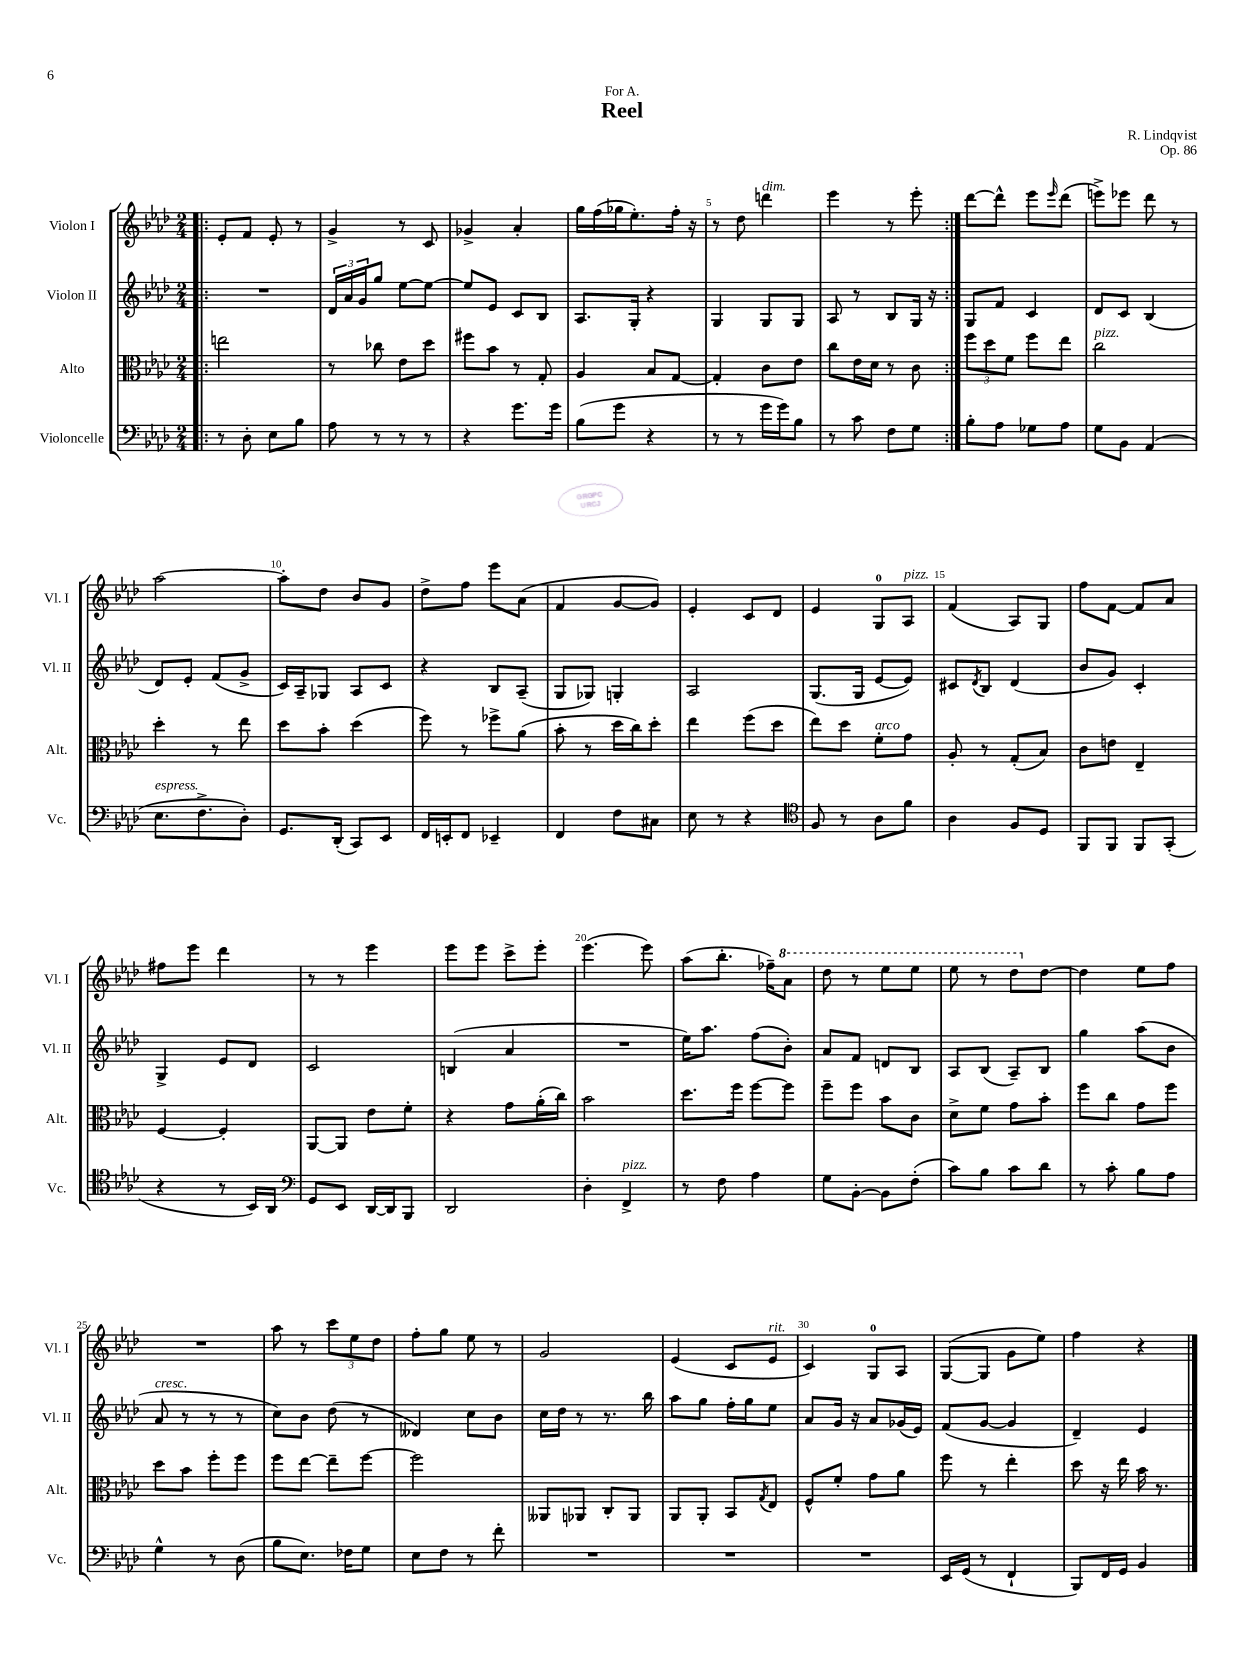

**kern	**kern	**kern	**kern
*staff4	*staff3	*staff2	*staff1
*clefF4	*clefC3	*clefG2	*clefG2
*k[b-e-a-d-]	*k[b-e-a-d-]	*k[b-e-a-d-]	*k[b-e-a-d-]
*M2/4	*M2/4	*M2/4	*M2/4
=!|:	=!|:	=!|:	=!|:
8r	2ee\	2r	8e-'/L
8D-'\	.	.	8f/J
8E-\L	.	.	8e-'/
8B-\J	.	.	8r
=	=	=	=
8A-\	8r	24d-/LL	4g^/
.	.	24a-/	.
.	.	24g/J	.
8r	8cc-\	8gg/J	.
8r	8e-\L	[8ee-\L	8r
8r	8dd-\J	8ee-\_J	8c/
=	=	=	=
4r	8ff#\L	8ee-/]L	4g-^/
.	8b-\J	8e-/J	.
8.g\L	8r	8c/L	4a-'/
.	8G'/	8B-/J	.
16g\Jk	.	.	.
=	=	=	=
(8B-\L	4A-/	8.A-/L	16gg\LL
.	.	.	(16ff\
8g\J	.	.	16gg-\J
.	.	16G'/Jk	8.ee-'\)
4r	8B-/L	4r	.
.	[8G/J	.	16ff'\Jk
.	.	.	16r
=	=	=	=
8r	4G'/]	4G/	8r
8r	.	.	8dd-\
16g\LL	8c\L	8G/L	4ddd\
16g\J)	.	.	.
8B-\J	8e-\J	8G/J	.
=	=	=	=
8r	8cc\L	8A-/	4eee-\
8c\	16e-\L	8r	.
.	16d-\JJ	.	.
8F\L	8r	8B-/L	8r
8G\J	8c\	16G/Jk	8eee-'\
.	.	16r	.
=:|!	=:|!	=:|!	=:|!
8B-'\L	12ff\L	8G/L	[8ddd-\L
.	12dd-\	.	.
8A-\J	.	8f/J	8ddd-^^\]J
.	12f\J	.	.
8G-\L	8ff\L	4c/	8eee-\L
.	.	.	16qqeee-/
8A-\J	8ee-\J	.	(8ddd-\J
=	=	=	=
8G\L	2cc\	8d-/L	8eee^\L)
8BB-\J	.	8c/J	8eee-\J
(4AA-/	.	(4B-/	8ddd-\
.	.	.	8r
=	=	=	=
8.E-\L	4dd-'\	8d-/L)	[2aa-\
.	.	8e-'/J	.
8.F^\	.	.	.
.	8r	(8f/L	.
8D-'\J)	8ee-\	8g^/J	.
=	=	=	=
8.GG/L	8dd-\L	16c/LL)	8aa-'\]L
.	.	16A-~/J	.
.	8b-'\J	8G-/J	8dd-\J
(16DD-'/Jk	.	.	.
8CC/L)	(4dd-\	8A-/L	8b-/L
8EE-/J	.	8c/J	8g/J
=	=	=	=
16FF/LL	8ff\)	4r	8dd-^\L
16EE'/J	.	.	.
8FF/J	8r	.	8ff\J
4EE-~/	8ff-^\L	8B-/L	8eee-\L
.	(8a-\J	(8A-~/J	(8a-\J
=	=	=	=
4FF/	8b-'\	8G/L	4f/
.	8r	8G-/J)	.
8F\L	16dd-\LL	4G'/	[8g/L
.	16cc\J)	.	.
8C#\J	8dd-'\J	.	8g/]J)
=	=	=	=
8E-\	4ee-\	2A-/	4e-'/
8r	.	.	.
4r	(8ff\L	.	8c/L
.	8dd-\J	.	8d-/J
=	=	=	=
*clefC4	*	*	*
8F/	8ee-\L)	(8.G/L	4e-/
8r	8dd-\J	.	.
.	.	16G/Jk	.
8A-\L	8f'\L	[8e-/L	8G/L
8f\J	8g\J	8e-/]J)	8A-/J
=	=	=	=
4A-\	8A-'/	8c#/L	(4f/
.	.	8qd-/	.
.	8r	8B-/J	.
8F/L	(8G'/L	(4d-/	8A-/L)
8D-/J	8B-/J)	.	8G/J
=	=	=	=
8FF/L	8c\L	8b-/L	8ff\L
8FF/J	8e\J	8g/J)	[8f\J
8FF/L	4E-~/	4c'/	8f/]L
(8GG'/J	.	.	8a-/J
=	=	=	=
4r	[4F/	4G^/	8ff#\L
.	.	.	8eee-\J
8r	4F'/]	8e-/L	4ddd-\
16BB-/LL)	.	8d-/J	.
16AA-/JJ	.	.	.
=	=	=	=
*clefF4	*	*	*
8GG/L	[8AA-/L	2c/	8r
8EE-/J	8AA-/]J	.	8r
[16DD-/LL	8e-\L	.	4eee-\
16DD-/]J	.	.	.
8BBB-/J	8f'\J	.	.
=	=	=	=
2DD-/	4r	(4B/	8eee-\L
.	.	.	8eee-\J
.	8g\L	4a-/	8ccc^\L
.	(16a-'\L	.	8eee-'\J
.	16cc\JJ)	.	.
=	=	=	=
4D-'\	2b-\	2r	(4.eee-\
4FF^/	.	.	.
.	.	.	8eee-\)
=	=	=	=
8r	8.dd-\L	16ee-\LK)	(8aa-\L
.	.	8.aa-\J	.
8F\	.	.	8.bb-'\J
.	16ff\Jk	.	.
4A-\	[8ff\L	(8ff\L	.
.	.	.	16ff-~\LK)
.	8ff\]J	8b-'\J)	8aa-\J
=	=	=	=
8G\L	8ff~\L	8a-/L	8ddd-\
[8BB-'\J	8ff\J	8f/J	8r
8BB-\]L	8b-\L	8d/L	8eee-\L
(8F'\J	8c\J	8B-/J	8eee-\J
=	=	=	=
8c\L)	8d-^\L	8A-/L	8eee-\
8B-\J	8f\J	(8B-/J	8r
8c\L	8g\L	8A-~/L)	8ddd-\L
8d-\J	8b-'\J	8B-/J	[8dd-\J
=	=	=	=
8r	8ff\L	4gg\	4dd-\]
8c'\	8cc\J	.	.
8B-\L	8g\L	(8aa-\L	8ee-\L
8A-\J	8ff\J	8b-\J	8ff\J
=	=	=	=
4G^^\	8dd-\L	8a-/	2r
.	8b-\J	8r	.
8r	8ff'\L	8r	.
(8D-\	8ff\J	8r	.
=	=	=	=
8B-\L	8ff\L	8cc\L)	8aa-\
8.E-\J)	[8ee-\J	8b-\J	8r
.	8ee-~\]L	(8dd-\	12ccc\L
16F-\LK	.	.	.
.	.	.	12ee-\
8G\J	[8ff\J	8r	.
.	.	.	12dd-\J
=	=	=	=
8E-\L	2ff\]	4d--/)	8ff'\L
8F\J	.	.	8gg\J
8r	.	8cc\L	8ee-\
8f'\	.	8b-\J	8r
=	=	=	=
2r	8AA--/L	16cc\LL	2g/
.	.	16dd-\JJ	.
.	8AA-/J	8r	.
.	8C'/L	8.r	.
.	8AA-/J	.	.
.	.	16bb-\	.
=	=	=	=
2r	8AA-/L	8aa-\L	(4e-/
.	8AA-'/J	8gg\J	.
.	8BB-/L	16ff'\LL	8c/L
.	.	16gg\J	.
.	8qG/	.	.
.	8E-/J	8ee-\J	8e-/J
=	=	=	=
2r	8F^^/L	8a-/L	4c/)
.	8f'/J	16g/Jk	.
.	.	16r	.
.	8g\L	8a-/L	8G/L
.	8a-\J	(16g-/L	8A-/J
.	.	16e-/JJ)	.
=	=	=	=
16EE-/LL	8ff\	(8f/L	([8G/L
(16GG/JJ	.	.	.
8r	8r	[8g/J	8G/]J
4FF`/	4ee-'\	4g/]	8g\L
.	.	.	8ee-\J)
=	=	=	=
8BBB-/L)	8dd-\	4d-~/)	4ff\
16FF/L	16r	.	.
16GG/JJ	16ee-\	.	.
4BB-/	16b-\	4e-/	4r
.	8.r	.	.
==	==	==	==
*-	*-	*-	*-
